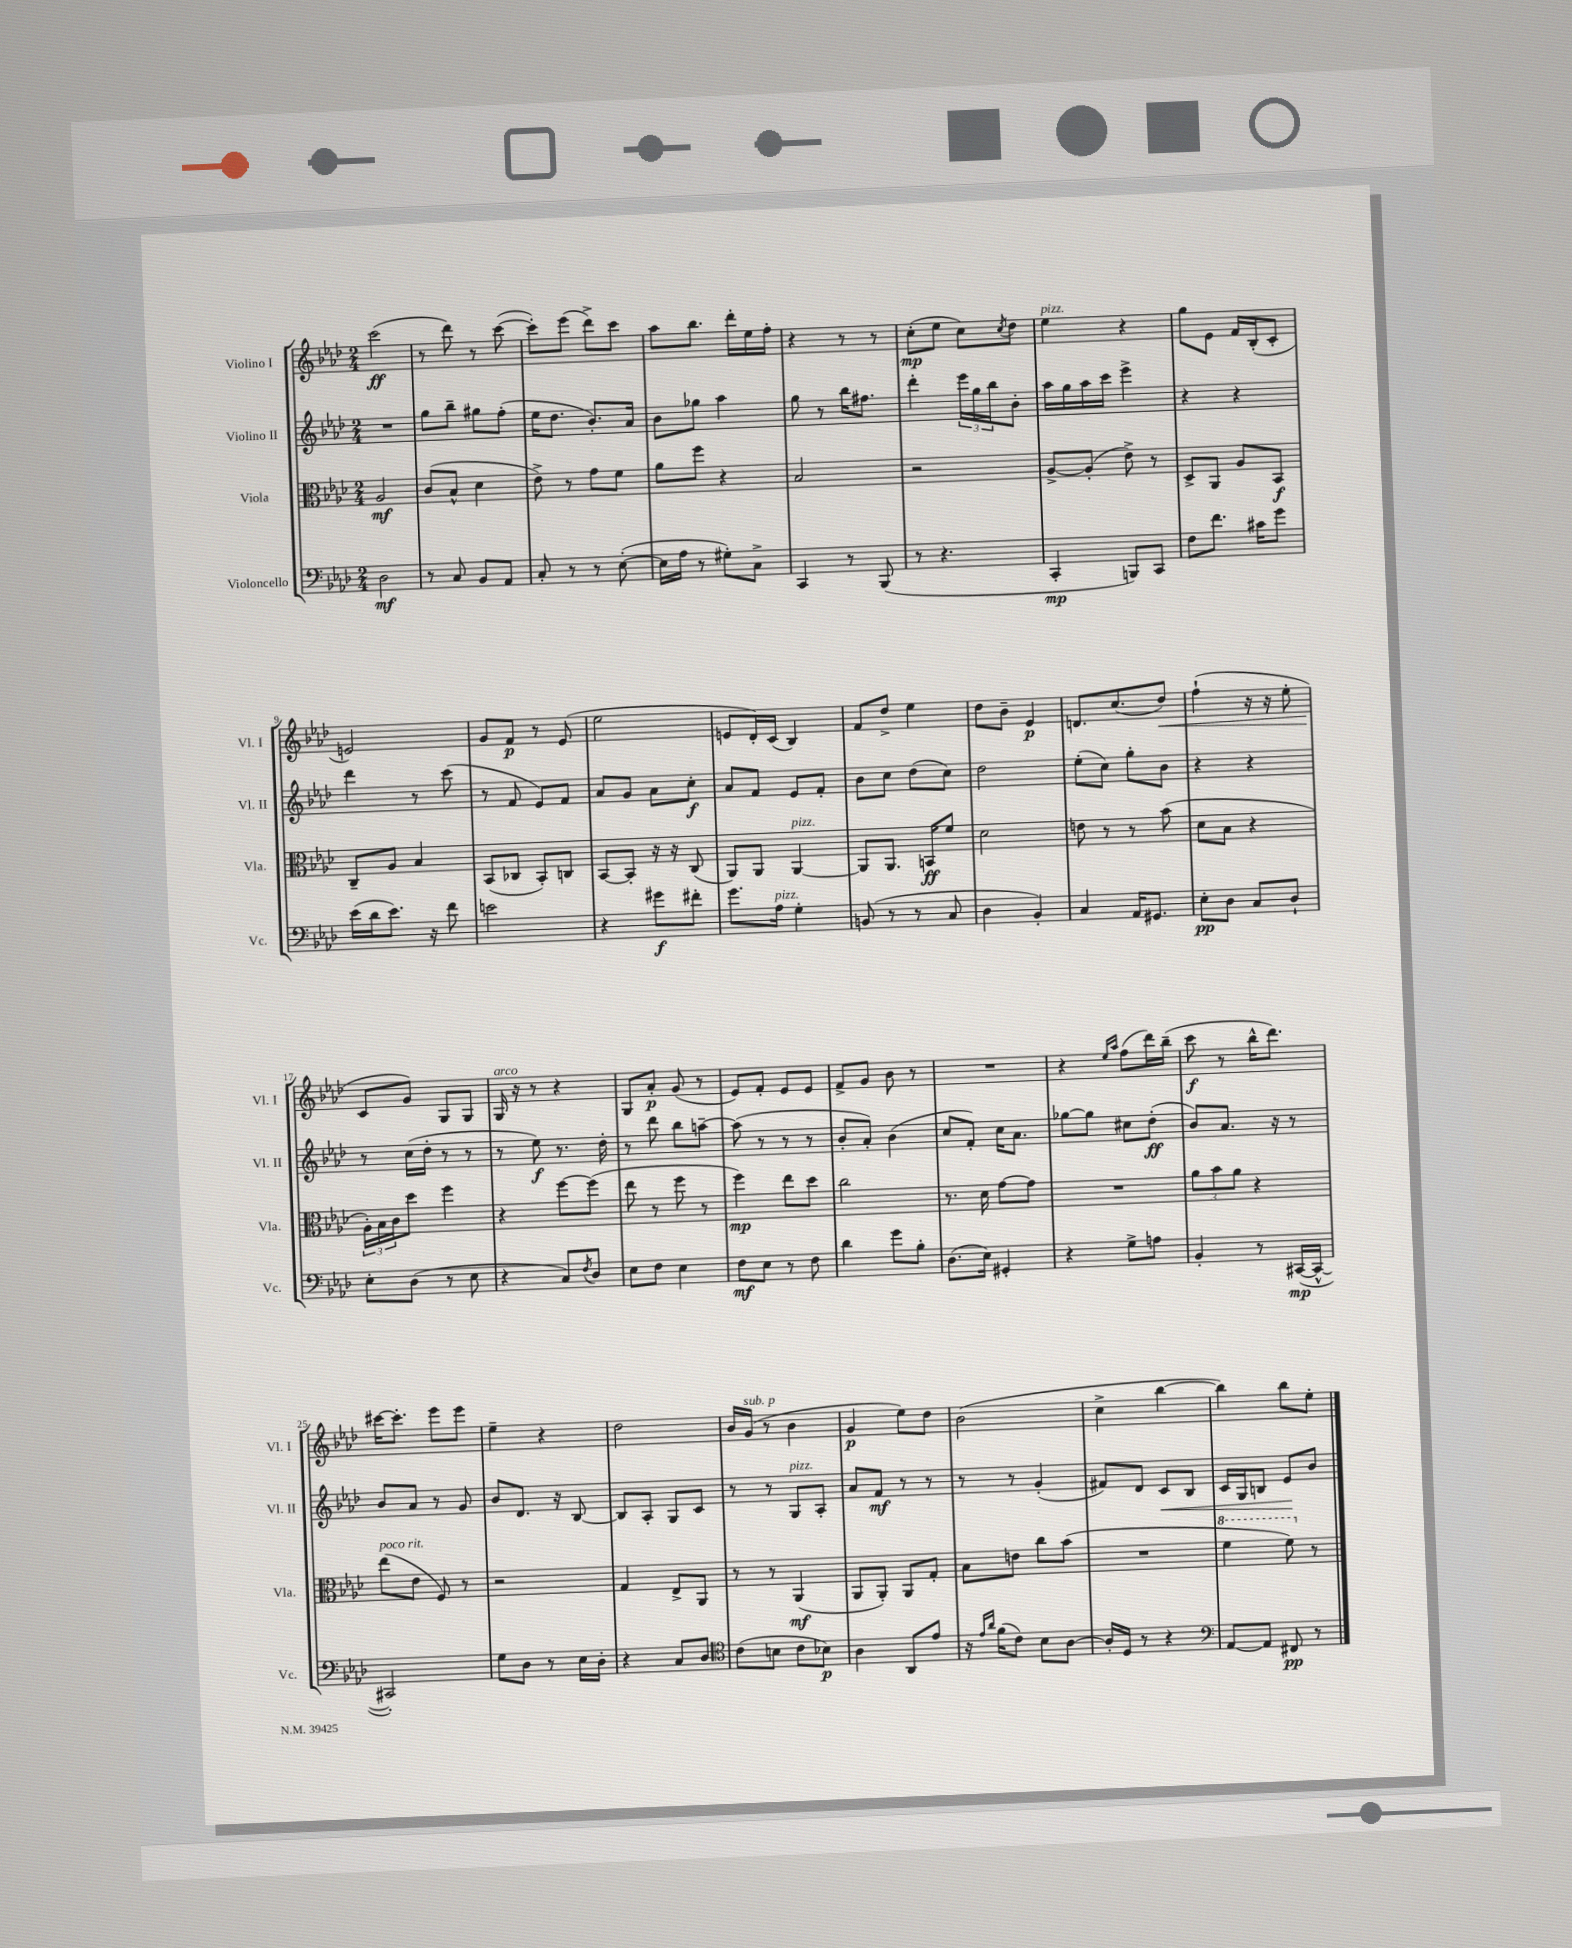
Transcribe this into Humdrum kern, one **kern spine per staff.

**kern	**kern	**kern	**kern
*staff4	*staff3	*staff2	*staff1
*clefF4	*clefC3	*clefG2	*clefG2
*k[b-e-a-d-]	*k[b-e-a-d-]	*k[b-e-a-d-]	*k[b-e-a-d-]
*M2/4	*M2/4	*M2/4	*M2/4
2D-	2A-	2r	(2ccc
=	=	=	=
8r	(8c	8gg	8r
8C	8B-^^	8bb-~	8ddd-)
8BB-	4d-	8gg#	8r
8AA-	.	(8ff'	([8ccc
=	=	=	=
8C'	8e-^)	16ee-	8ccc'])
.	.	8.dd-	.
8r	8r	.	(8eee-
8r	8g	8.b-')	8ddd-^)
([8E-'	8f	.	8ccc
.	.	16a-	.
=	=	=	=
16E-]	8a-	8b-	8aa-
16A-	.	.	.
8r	8ff	8gg-	8.bb-
8G#')	4r	4aa-	.
.	.	.	16ddd-'
8C^	.	.	16ee-
.	.	.	16ff'
=	=	=	=
4CC	2B-	8gg	4r
.	.	8r	.
8r	.	16bb-	8r
.	.	8.ff#	.
(8BBB-	.	.	8r
=	=	=	=
8r	2r	4ddd-'	(8cc'
4.r	.	.	8ee-
.	.	24eee-	8cc)
.	.	24gg	.
.	.	24bb-	.
.	.	.	8qcc
.	.	8b-'	8dd-
=	=	=	=
4CC'	[8A-^	16aa-	4ee-
.	.	16gg	.
.	(8A-']	16aa-	.
.	.	16ccc	.
8BBB)	8e-^)	4eee-^	4r
8CC	8r	.	.
=	=	=	=
8F	8D-^	4r	8gg
8.f	8AA-	.	8e-
.	8A-	4r	16f
16c#	.	.	(16B-'
8g	8BB-	.	8c'
=	=	=	=
(16e-	8C~	4ddd-	2e)
16d-	.	.	.
8.e-)	8A-	.	.
.	4B-	8r	.
16r	.	.	.
8f	.	(8ccc	.
=	=	=	=
2e	(8BB-	8r	8g
.	8C-	8f	8f
.	8BB-')	8e-)	8r
.	8C	8f	(8e-
=	=	=	=
4r	[8BB-	8a-	2ee-
.	8BB-']	8g	.
8g#	16r	8a-	.
.	16r	.	.
8f#'	(8C	8cc'	.
=	=	=	=
8.g	8AA-)	8a-	8e
.	8AA-	8f	16d-')
16A-	.	.	(16c
4G'	[4AA-	8e-	4B-)
.	.	8f'	.
=	=	=	=
(8BB	8AA-]	8b-	8f
8r	8.AA-	8cc	8dd-^
8r	.	(8dd-	4ee-
.	16BB	.	.
8C	8f	8cc)	.
=	=	=	=
4D-	2d-	2dd-	8dd-
.	.	.	8b-~
4BB-')	.	.	4e-
=	=	=	=
4C	8e	(8ee-'	8.d
.	8r	8cc)	.
.	.	.	(8.cc
16AA-	8r	8gg'	.
8.GG#	.	.	.
.	(8b-	8b-	8dd-)
=	=	=	=
8E-'	8d-	4r	(4ff`
8D-	8B-	.	.
8C	4r	4r	16r
.	.	.	16r
8D-`	.	.	8ee-'
=	=	=	=
8E-'	24A-')	8r	8c
.	24B-	.	.
.	24c	.	.
(8D-	8dd-	(16cc	8g)
.	.	16dd-'	.
8r	4ff	8r	8G
8E-	.	8r	8G
=	=	=	=
4r	4r	8r	16G
.	.	.	16r
.	.	8ee-)	8r
8C)	[8ff	8.r	4r
8qF	.	.	.
8D-	(8ff]	.	.
.	.	16dd-'	.
=	=	=	=
8E-	8ee-	8r	8G
8F	8r	8ddd-	8a-'
4E-	8ff	8bb-	(8g
.	8r	[8aa~	8r
=	=	=	=
8F	4ff)	(8aa]	8e-)
8E-	.	8r	8f'
8r	8ee-	8r	8e-
8F	8dd-	8r	8e-
=	=	=	=
4d-	2cc	8b-'	8f^
.	.	8a-')	8g
8g	.	(4b-	8b-
8B-'	.	.	8r
=	=	=	=
(8.D-	8.r	8cc	2r
.	.	8f')	.
16E-)	16d-	.	.
4GG#'	[8g	16cc	.
.	.	8.a-	.
.	8g]	.	.
=	=	=	=
4r	2r	[8gg-	4r
.	.	8gg-]	.
.	.	.	16qqee-
.	.	.	16qqaa-
8G^	.	8cc#	(8ff
8A	.	(8dd-'	16ddd-)
.	.	.	(16bb-~
=	=	=	=
4BB-'	12a-	8b-)	8ccc
.	12b-	.	.
.	.	8.a-	8r
.	12a-	.	.
8r	4r	.	16bb-^^
.	.	16r	8.ddd-)
([16CC#	.	8r	.
16CC#^^_	.	.	.
=	=	=	=
2CC#'])	(8ee-	8b-	[16ccc#
.	.	.	8.ccc#']
.	8e-	8a-	.
.	8F)	8r	8eee-
.	8r	8g	8eee-
=	=	=	=
8G	2r	8b-	4ee-~
8D-	.	8.d-	.
8r	.	.	4r
.	.	16r	.
16E-	.	[8B-	.
16D-'	.	.	.
=	=	=	=
4r	4G	8B-]	2dd-
.	.	8A-'	.
8C	8E-^	8G	.
8D-	8AA-	8c	.
=	=	=	=
*clefC4	*	*	*
(8c	8r	8r	16b-
.	.	.	(16g
8B	8r	8r	8r
8c	(4AA-	8G	4b-
8B-)	.	8A-'	.
=	=	=	=
4A-	8AA-	8a-	4g
.	8AA-')	8f	.
8AA-	8AA-	8r	8ee-)
8e-	8G'	8r	8dd-
=	=	=	=
16r	8B-	8r	(2b-
16qqe-	.	.	.
16qqa-	.	.	.
(16f	.	.	.
8c)	8e	8r	.
8B-	8cc	(4g'	.
[8A-	(8b-	.	.
=	=	=	=
16A-']	2r	8f#)	4cc^
16D-	.	.	.
8r	.	8d-	.
4r	.	8c	[4bb-
.	.	8B-	.
=	=	=	=
*clefF4	*	*	*
[8AA-	4ff	16c	4bb-])
.	.	16G	.
8AA-]	.	8B	.
8FF#	8ff)	8e-	8bb-
8r	8r	8b-	8ee-'
==	==	==	==
*-	*-	*-	*-
